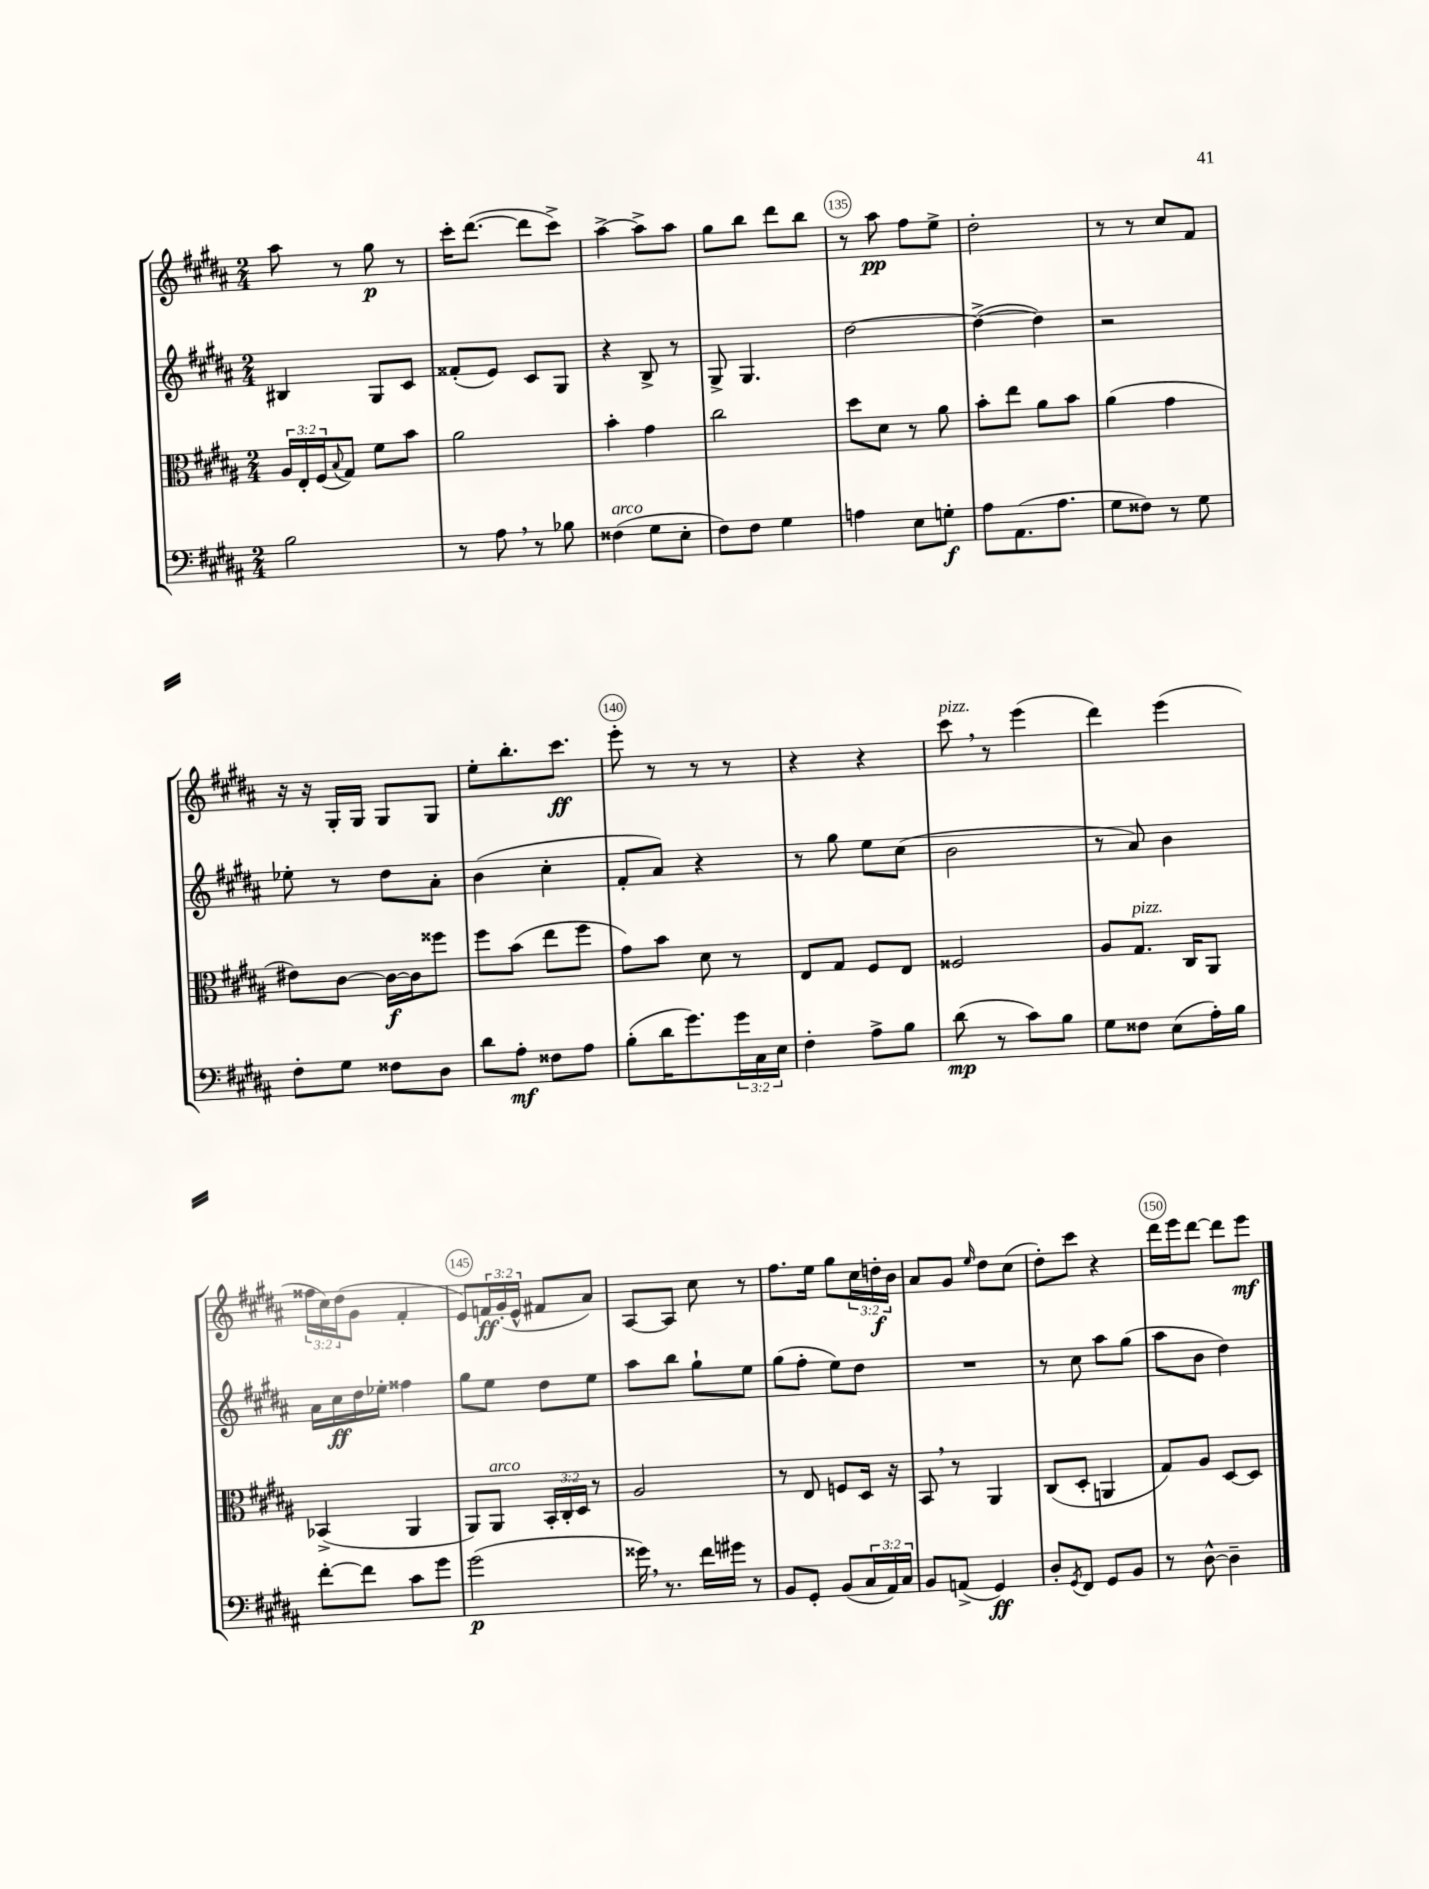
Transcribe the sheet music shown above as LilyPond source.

<<
\new StaffGroup <<
\new Staff = "s0" {
    \clef treble \key b \major \numericTimeSignature \time 2/4 \override Staff.TupletNumber.text = #tuplet-number::calc-fraction-text
    ais''8 r8 gis''8\p r8 |
    cis'''16-. dis'''8.~( dis'''8 cis'''8->) |
    ais''4~-> ais''8-> ais''8 |
    gis''8 b''8 dis'''8 b''8 |
    r8 ais''8\pp fis''8 e''8-> |
    dis''2-. |
    r8 r8 cis''8 fis'8 |
    r16 r16 gis16-. gis16 gis8 gis8 |
    e''8-. b''8.-. cis'''8.\ff |
    e'''8-. r8 r8 r8 |
    r4 r4 |
    cis'''8^\markup { \italic "pizz." } \breathe r8 e'''4( |
    dis'''4) e'''4( |
    \tuplet 3/2 { fisis''16 cis''16) dis''16( } gis'8 fis'4-. |
    e'8) \tuplet 3/2 { f'16\ff gis'16-.( e'16-^ } fis'8 ais'8) |
    ais8~ ais8 cis''8 r8 |
    fis''8. e''16 gis''8 \tuplet 3/2 { cis''16 d''16-.\f b'16 } |
    ais'8 gis'8 \grace { e''16 } dis''8 cis''8( |
    dis''8-.) cis'''8 r4 |
    dis'''16 e'''16 dis'''8~ dis'''8 e'''8\mf \bar "|." |
}
\new Staff = "s1" {
    \clef treble \key b \major \numericTimeSignature \time 2/4
    bis4 gis8 cis'8 |
    fisis'8-.( e'8) cis'8 gis8 |
    r4 b8-> r8 |
    gis8-> gis4. |
    dis''2~ |
    dis''4~->( dis''4) |
    r2 |
    ees''8-. r8 dis''8 ais'8-. |
    b'4( cis''4-. |
    fis'8-. ais'8) r4 |
    r8 gis''8 e''8 cis''8( |
    b'2 |
    r8 ais'8) b'4 |
    ais'16 cis''16\ff dis''16 ees''16-. fisis''4 |
    gis''8 e''8 dis''8 e''8 |
    ais''8 b''8 gis''8-! e''8 |
    gis''8( fis''8-. e''8) dis''8 |
    R2 |
    r8 cis''8 ais''8 gis''8( |
    ais''8 b'8 dis''4) \bar "|." |
}
\new Staff = "s2" {
    \clef alto \key b \major \numericTimeSignature \time 2/4 \override Staff.TupletNumber.text = #tuplet-number::calc-fraction-text
    \tuplet 3/2 { ais16 e16-. fis16( } \appoggiatura { b8 } gis8) fis'8 b'8 |
    ais'2 |
    b'4-. gis'4 |
    cis''2 |
    dis''8 dis'8 r8 ais'8 |
    b'8-. e''8 ais'8 b'8 |
    ais'4( gis'4 |
    eis'8) cis'8~ cis'16~\f cis'16 fisis''8 |
    fis''8 b'8( e''8 fis''8 |
    gis'8) b'8 dis'8 r8 |
    e8 gis8 fis8 e8 |
    fisis2 |
    ais8 gis8.^\markup { \italic "pizz." } cis16 ais,8 |
    bes,4->( ais,4 |
    ais,8) ais,8^\markup { \italic "arco" } \tuplet 3/2 { b,16-. cis16-. dis16 } r8 |
    ais2 |
    r8 e8 f8 dis16 r16 |
    b,8 \breathe r8 ais,4 |
    cis8( dis8-. a,4 |
    gis8) ais8 dis8~ dis8 \bar "|." |
}
\new Staff = "s3" {
    \clef bass \key b \major \numericTimeSignature \time 2/4 \override Staff.TupletNumber.text = #tuplet-number::calc-fraction-text
    b2 |
    r8 ais8 \breathe r8 bes8 |
    fisis4^\markup { \italic "arco" }( gis8 e8-. |
    fis8) fis8 gis4 |
    a4 e8 g8-.\f |
    ais8 ais,8.( ais8. |
    gis8 fisis8) r8 gis8 |
    fis8-. gis8 fisis8 dis8 |
    dis'8 ais8-.\mf fisis8 ais8 |
    b8-.( dis'16 gis'8.) \tuplet 3/2 { gis'16 cis16 e16 } |
    fis4-. ais8-> b8 |
    dis'8\mp( r8 cis'8) b8 |
    gis8 fisis8 e8( ais16-.) b16 |
    fis'8~-. fis'8 cis'8 gis'8 |
    gis'2\p( |
    gisis'16) \breathe r8. fis'16 gis'16 r8 |
    b,8 gis,8-. b,8( \tuplet 3/2 { cis16 ais,16) cis16 } |
    b,8 a,8->( gis,4\ff) |
    dis8-. \acciaccatura { gis,8 } fis,8 gis,8 b,8 |
    r8 dis8~-^ dis4-- \bar "|." |
}
>>
>>
\layout { \context { \Score currentBarNumber = #131 \override BarNumber.break-visibility = ##(#f #t #t) barNumberVisibility = #(every-nth-bar-number-visible 5) \override BarNumber.stencil = #(make-stencil-circler 0.1 0.3 ly:text-interface::print) } }
